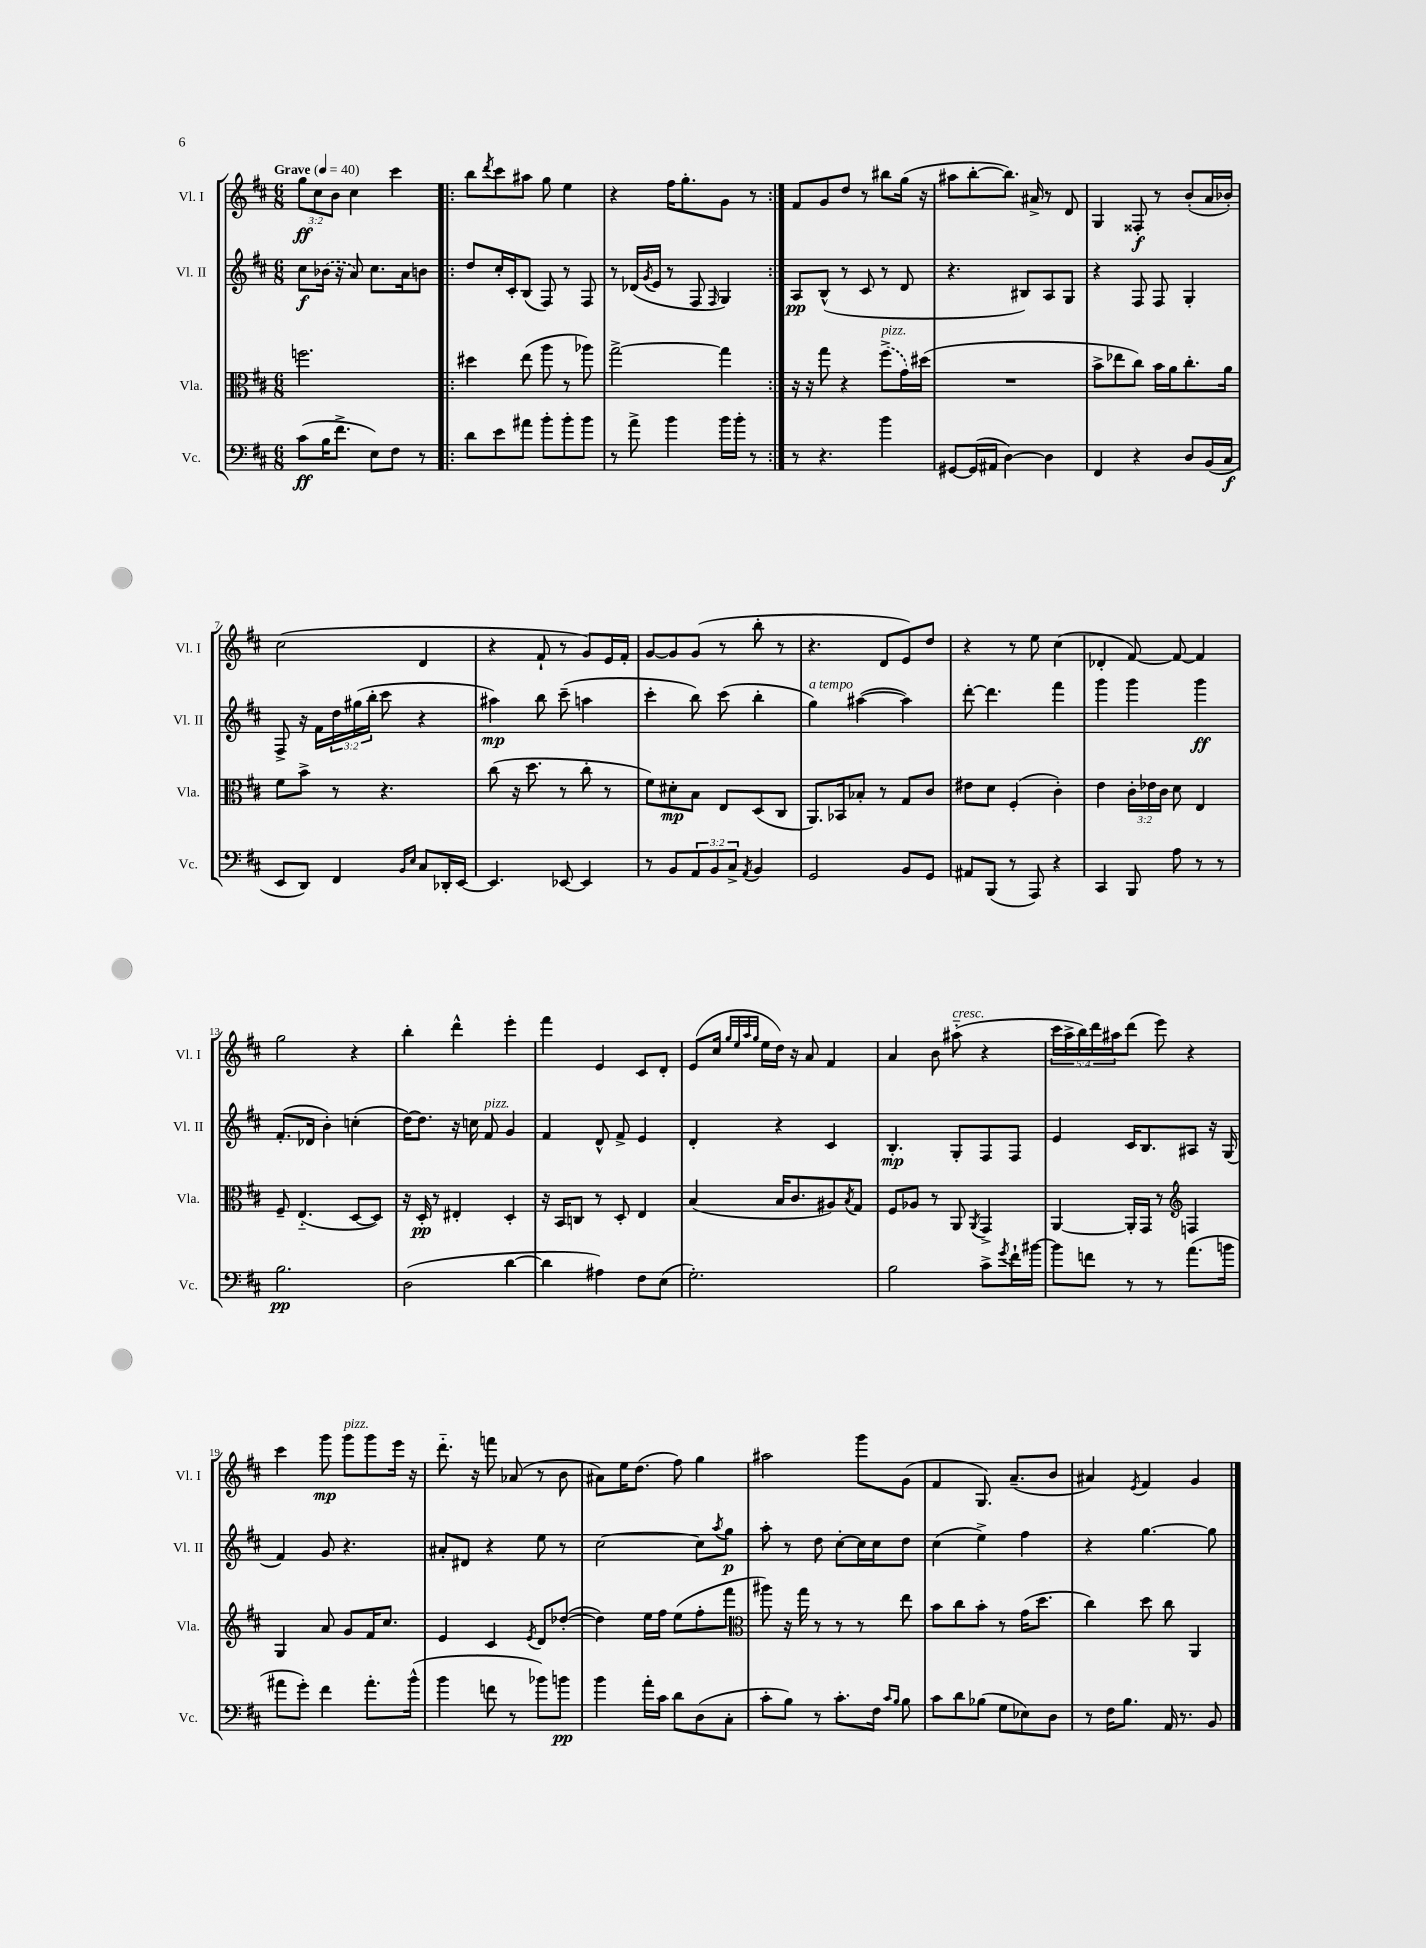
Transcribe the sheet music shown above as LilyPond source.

<<
\new StaffGroup <<
\new Staff = "s0" \with { instrumentName = "Vl. I" shortInstrumentName = "Vl. I" } {
    \clef treble \key d \major \numericTimeSignature \time 6/8 \override Staff.TupletNumber.text = #tuplet-number::calc-fraction-text \tempo "Grave" 4 = 40
    \tuplet 3/2 { g''8\ff cis''8 b'8 } cis''4 cis'''4 |
    \repeat volta 2 { b''8 \acciaccatura { d'''8 } cis'''8 ais''8 g''8 e''4 |
    r4 fis''16 g''8.-. g'8 r8 | }
    fis'8 g'8 d''8 r8 bis''8 g''16( r16 |
    ais''8 b''8~-. b''8.) ais'16-> r8 d'8 |
    g4 fisis8-.\f r8 b'8-.( a'16 bes'16-.) |
    cis''2( d'4 |
    r4 fis'8-! r8 g'8) e'16 fis'16-. |
    g'8~ g'8 g'8( r8 b''8-. r8 |
    r4. d'8 e'8) d''8 |
    r4 r8 e''8 cis''4( |
    des'4-. fis'8~) fis'8~ fis'4 |
    g''2 r4 |
    b''4-. d'''4-^ e'''4-. |
    fis'''4 e'4 cis'8 d'8-. |
    e'8( cis''16 \grace { g''32 e''32 a''32 g''32 } e''16 d''16) r16 a'8 fis'4 |
    a'4 b'8 ais''8-_^\markup { \italic "cresc." }( r4 |
    \tuplet 5/4 { cis'''16 a''16-> b''16) d'''16 ais''16 } d'''8( e'''8) r4 |
    cis'''4 g'''8\mp g'''8^\markup { \italic "pizz." } g'''8 e'''16 r16 |
    d'''8.-_ r16 f'''8 aes'8( r8 b'8 |
    ais'8) e''16 d''8.( fis''8) g''4 |
    ais''2 g'''8 g'8( |
    fis'4 g8.) a'8.--( b'8 |
    ais'4) \acciaccatura { e'8 } fis'4 g'4 \bar "|." |
}
\new Staff = "s1" \with { instrumentName = "Vl. II" shortInstrumentName = "Vl. II" } {
    \clef treble \key d \major \numericTimeSignature \time 6/8 \override Staff.TupletNumber.text = #tuplet-number::calc-fraction-text
    cis''8\f \once \slurDashed bes'16( r16 a'8) cis''8. a'16 b'8 |
    \repeat volta 2 { d''8 cis''16-. cis'16-. b8( fis8) r8 fis8 |
    r8 des'16( \acciaccatura { g'8 } e'16 r8 fis8 \grace { fis16 } g4) | }
    a8\pp b8-^( r8 cis'8 r8 d'8 |
    r4. bis8) a8 g8 |
    r4 fis8 fis8 g4-. |
    fis8-> r16 fis'16 \tuplet 3/2 { d''16 gis''16( b''16-. } cis'''8 r4 |
    ais''4\mp) b''8 cis'''8--( a''4 |
    cis'''4-. b''8) cis'''8( b''4-. |
    g''4^\markup { \italic "a tempo" }) ais''4~( ais''4) |
    d'''8~-. d'''4. fis'''4 |
    g'''4 g'''4 g'''4\ff |
    fis'8.-.( des'16 b'4-.) c''4-.( |
    d''16~) d''8. r16 c''16 fis'8^\markup { \italic "pizz." } g'4 |
    fis'4 d'8-^ fis'8-> e'4 |
    d'4-. r4 cis'4 |
    b4.-.\mp g8-. fis8 fis8 |
    e'4 cis'16 b8. ais8 r16 g16( |
    fis'4) g'8 r4. |
    ais'8-. dis'8 r4 e''8 r8 |
    cis''2~ cis''8 \acciaccatura { a''8 } g''8\p |
    a''8-. r8 d''8 cis''8~-. cis''16 cis''16 d''8 |
    cis''4( e''4->) fis''4 |
    r4 g''4.~ g''8 \bar "|." |
}
\new Staff = "s2" \with { instrumentName = "Vla." shortInstrumentName = "Vla." } {
    \clef alto \key d \major \numericTimeSignature \time 6/8 \override Staff.TupletNumber.text = #tuplet-number::calc-fraction-text
    f''2. |
    \repeat volta 2 { dis''4 e''8( a''8 r8 aes''8) |
    g''2~-> g''4 | }
    r16 r16 g''8 r4 \once \slurDashed fis''8->^\markup { \italic "pizz." }( g'16) dis''16( |
    R2. |
    b'8-> ees''8 cis''8) b'16 a'16 cis''8.-. a'16 |
    fis'8 b'8-> r8 r4. |
    cis''8( r16 d''8. r8 cis''8-. r8 |
    fis'8) dis'8-.\mp b8 e8 d8( cis8 |
    a,8.) bes,16 bes8-. r8 g8 cis'8 |
    eis'8 d'8 fis4-.( cis'4-.) |
    e'4 \tuplet 3/2 { cis'16-. ees'16 cis'16 } d'8 e4 |
    fis8-- e4.-_( d8~ d8) |
    r16 d16-.\pp r8 eis4-. d4-. |
    r16 b,16 c8 r8 d8-. e4 |
    b4( b16 cis'8. ais8) \acciaccatura { b8 } g8 |
    fis8 aes8 r8 a,8 \acciaccatura { a,8 } g,4-> |
    a,4~ a,16-. g,16 r8 \clef treble f4 |
    g4 a'8 g'8 fis'16 cis''8. |
    e'4 cis'4 \acciaccatura { e'8 } d'8 des''8~-.( |
    des''4) e''16 fis''16 e''8( fis''8-. fis'''8 |
    \clef alto ais''8) r16 g''16 r8 r8 r8 e''8 |
    b'8 cis''8 b'8-. r8 g'16( d''8. |
    cis''4) d''8 cis''8 a,4 \bar "|." |
}
\new Staff = "s3" \with { instrumentName = "Vc." shortInstrumentName = "Vc." } {
    \clef bass \key d \major \numericTimeSignature \time 6/8 \override Staff.TupletNumber.text = #tuplet-number::calc-fraction-text
    cis'8\ff( b16 fis'8.-> e8) fis8 r8 |
    \repeat volta 2 { d'8 e'8 ais'8 b'8-. b'8-. b'8 |
    r8 a'8-> b'4 b'16 b'16-. r8 | }
    r8 r4. b'4 |
    gis,8~ gis,16( ais,16 d4~) d4 |
    fis,4 r4 d8 b,16( cis16\f |
    e,8 d,8) fis,4 \grace { b,16 e16 } cis8 des,16-. e,16~ |
    e,4. ees,8~ ees,4 |
    r8 b,8 \tuplet 3/2 { a,8 b,8 cis8-> } \acciaccatura { a,8 } b,4 |
    g,2 b,8 g,8 |
    ais,8 b,,8( r8 a,,8) r4 |
    cis,4 b,,8 a8 r8 r8 |
    b2.\pp |
    d2( d'4~ |
    d'4 ais4) fis8 e8( |
    g2.-.) |
    b2 cis'8-> \acciaccatura { g'8 } fis'16-! bis'16~ |
    bis'8 f'8 r8 r8 a'8.( b'16 |
    ais'8 g'8-.) fis'4 ais'8.-. b'16-^( |
    b'4 f'8 r8 bes'8) b'8\pp |
    b'4 a'16-. cis'16 d'8 d8( cis8-. |
    cis'8-. b8) r8 cis'8.-. fis16 \grace { cis'16 b16 } b8 |
    cis'8 d'8 bes8( g8 ees8) d8 |
    r8 fis16 b8. a,16 r8. b,8 \bar "|." |
}
>>
>>
